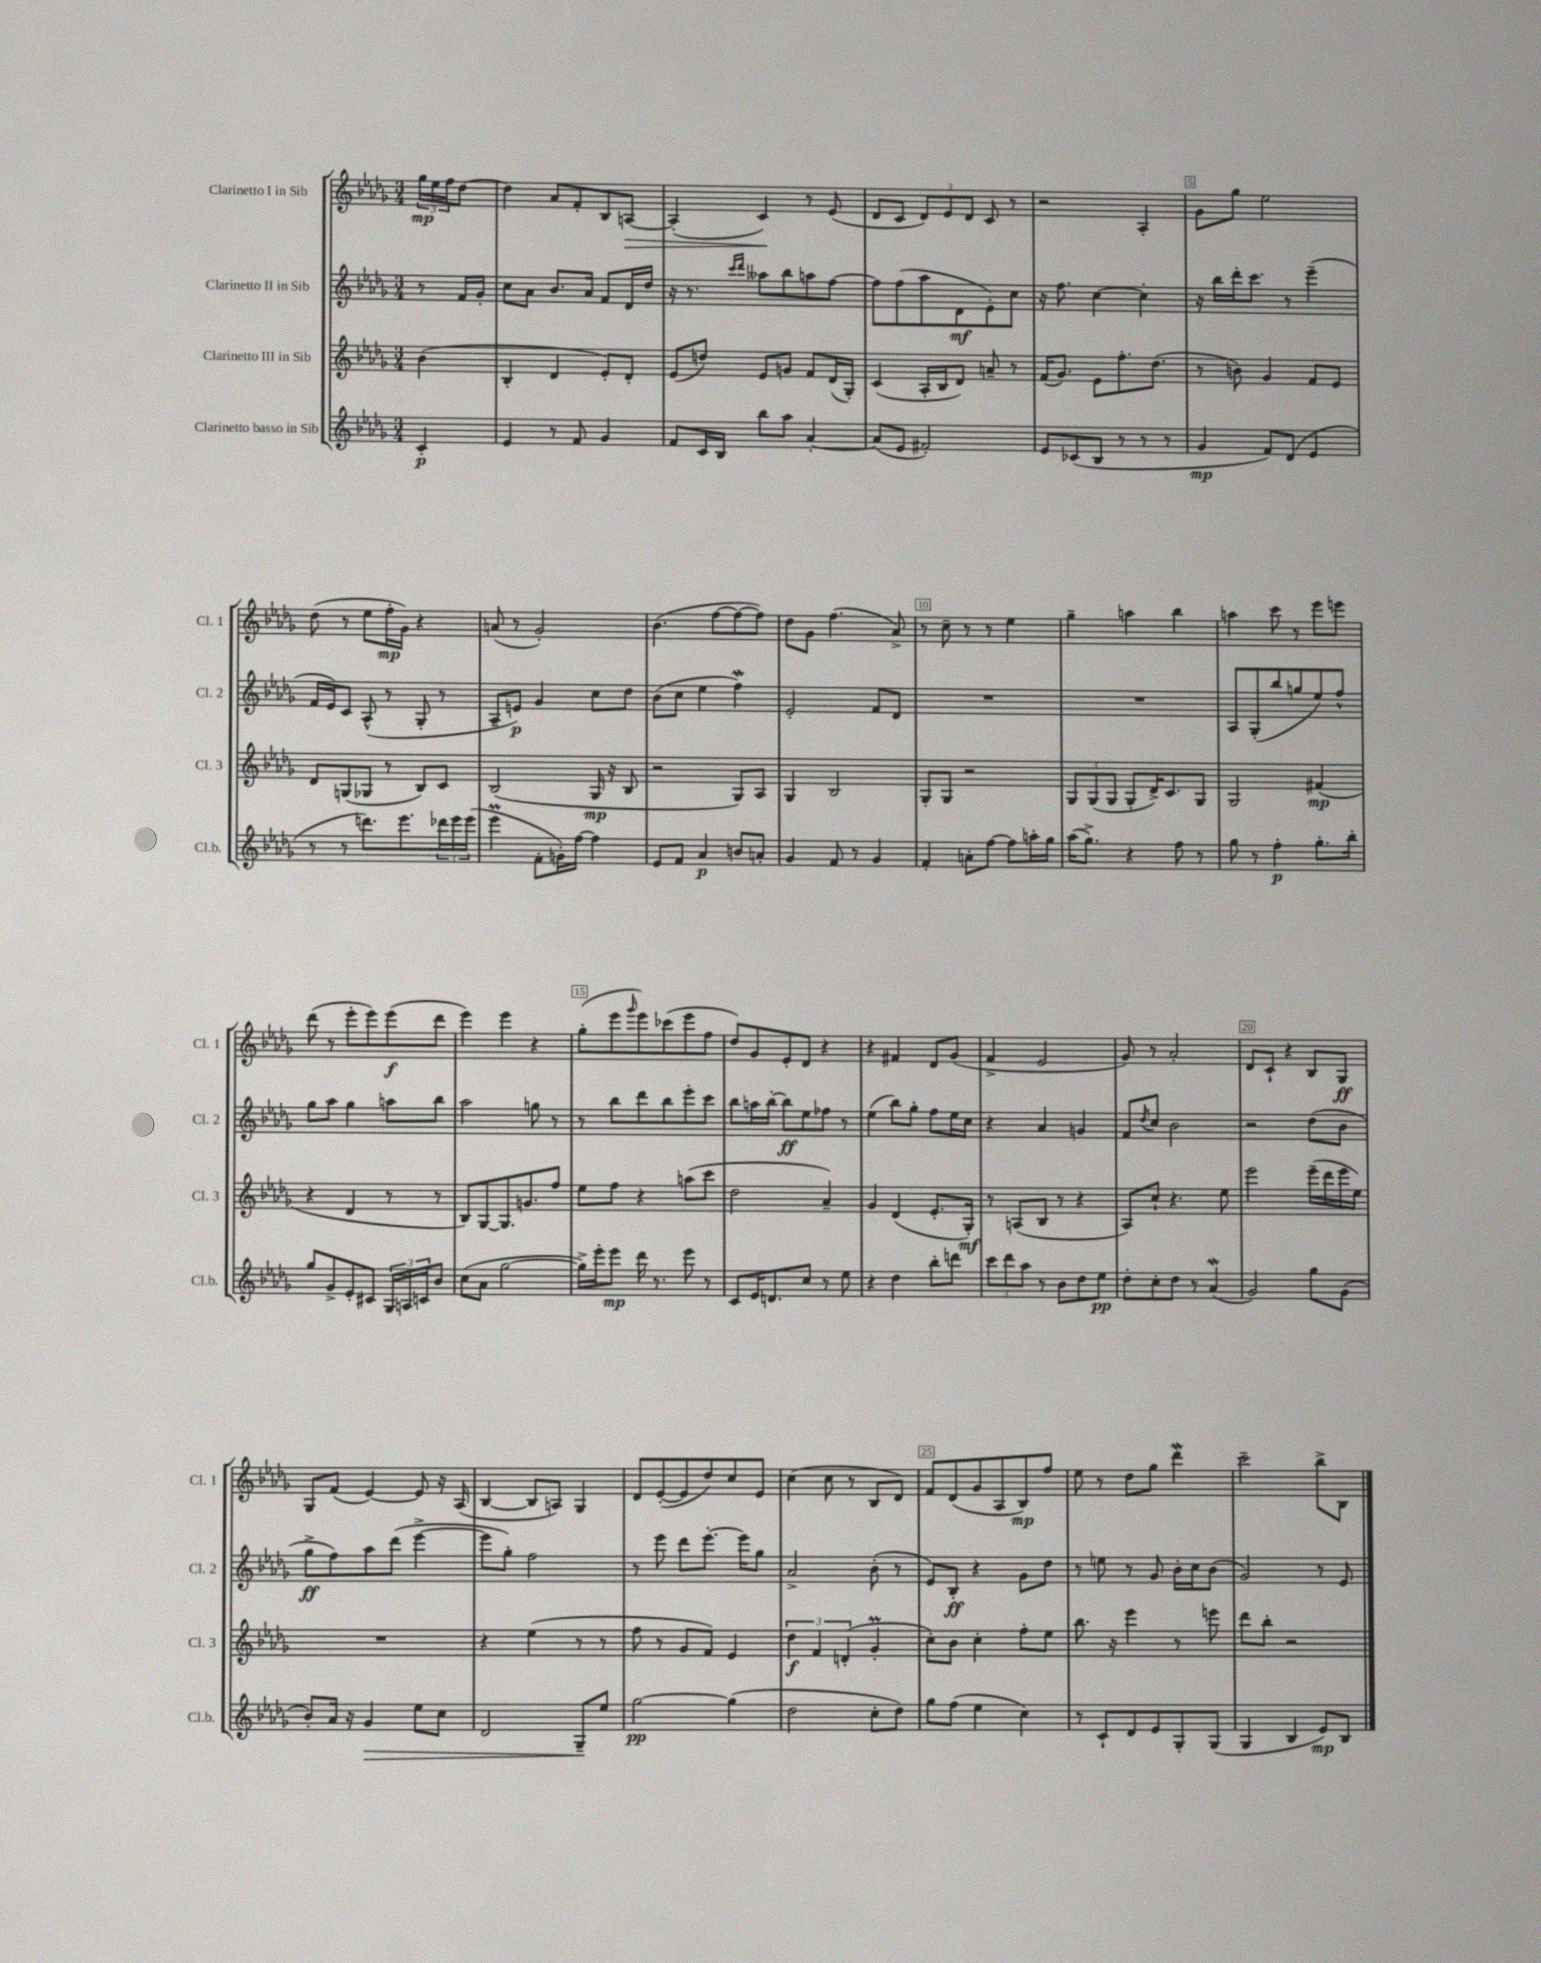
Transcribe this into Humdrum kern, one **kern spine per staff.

**kern	**dynam	**kern	**dynam	**kern	**dynam	**kern	**dynam
*part4	*part4	*part3	*part3	*part2	*part2	*part1	*part1
*staff4	*staff4	*staff3	*staff3	*staff2	*staff2	*staff1	*staff1
*I"Clarinetto basso in Sib	*	*I"Clarinetto III in Sib	*	*I"Clarinetto II in Sib	*	*I"Clarinetto I in Sib	*
*I'Cl.b.	*	*I'Cl. 3	*	*I'Cl. 2	*	*I'Cl. 1	*
*clefG2	*	*clefG2	*	*clefG2	*	*clefG2	*
*k[b-e-a-d-g-]	*	*k[b-e-a-d-g-]	*	*k[b-e-a-d-g-]	*	*k[b-e-a-d-g-]	*
*M3/4	*	*M3/4	*	*M3/4	*	*M3/4	*
=	=	=	=	=	=	=	=
4c'/	p	(4b-\	.	8r	.	24gg-\LL	mp
.	.	.	.	.	.	24ee-\	.
.	.	.	.	.	.	24ff\J	.
.	.	.	.	16f/LL	.	[8dd-\J	.
.	.	.	.	16g-'/JJ	.	.	.
=1	=1	=1	=1	=1	=1	=1	=1
4e-/	.	4B-'/	.	8cc\L	.	4dd-\]	.
.	.	.	.	8a-\J	.	.	.
8r	.	4d-/	.	8.b-/L	.	8a-/L	.
8f/	.	.	.	.	.	8f'/	.
.	.	.	.	16a-/Jk	.	.	.
4g-/	.	8e-'/L)	.	8f/L	.	8B-/	.
!	!	!	!	!	!	!	!LO:HP:b
.	.	8d-'/J	.	16d-/L	.	[8An/J	>
.	.	.	.	16dd-/JJ	.	.	.
=2	=2	=2	=2	=2	=2	=2	=2
8f/L	.	(8e-/L	.	16r	.	(4A'/]	.
.	.	.	.	8.r	.	.	.
16c/L	.	8ddn/J)	.	.	.	.	.
16B-/JJ	.	.	.	.	.	.	.
.	.	.	.	16qqccc/LL	.	.	.
.	.	.	.	16qqddd-/JJ	.	.	.
8bb-\L	.	8e-/L	.	8aa--X\L	.	4c/)	.
8aa-\J	.	8gn/J	.	8bb-\	.	.	.
[4a-'/	.	8f/L	.	8aan\	.	8r	]
.	.	(16d-/L	.	[8ff\J	.	(8e-/	.
.	.	16G-'/JJ)	.	.	.	.	.
=3	=3	=3	=3	=3	=3	=3	=3
(8a-/L]	.	(4c/	.	8ff\L]	.	8d-/L	.
8e-/J	.	.	.	(8ff\	.	8c/J	.
2f#X'/)	.	16A-'/LL	.	8aa-\	.	12d-/L)	.
.	.	16B-/J	.	.	.	.	.
.	.	.	.	.	.	12e-/	.
.	.	8d-/J)	.	8d-\	mf	.	.
.	.	.	.	.	.	12d-/J	.
.	.	8an~/	.	8e-'\)	.	8c/	.
.	.	8r	.	8cc\J	.	8r	.
=4	=4	=4	=4	=4	=4	=4	=4
8e-/L	.	(16f/KL	.	16r	.	2r	.
.	.	8.g-/J)	.	8.ff\	.	.	.
(8c-X/	.	.	.	.	.	.	.
8B-/J	.	8e-\L	.	[4cc\	.	.	.
8r	.	8.ff'\	.	.	.	.	.
8r	.	.	.	4cc'\]	.	4A-'/	.
.	.	(8.dd-\J	.	.	.	.	.
8r	.	.	.	.	.	.	.
=5	=5	=5	=5	=5	=5	=5	=5
4g-/	mp	8r	.	16r	.	8g-\L	.
.	.	.	.	16bb-\LL	.	.	.
.	.	8bn\)	.	16ddd-'\J	.	8gg-\J	.
.	.	.	.	8.ccc\J	.	.	.
8f/L)	.	4g-/	.	.	.	2ee-\	.
(8d-/J	.	.	.	8r	.	.	.
4e-/	.	8f/L	.	(4eee-~\	.	.	.
.	.	8e-/J	.	.	.	.	.
!!LO:LB:g=z
=6	=6	=6	=6	=6	=6	=6	=6
8r	.	8d-/L	.	16f/LL	.	(8dd-\	.
.	.	.	.	16e-/J)	.	.	.
8r	.	(8Gn/	.	8c/J	.	8r	.
8.dddn\L)	.	8G-X/J	.	(8A-^^/	.	8ee-\L	.
.	.	8r	.	8r	.	16ff'\L	mp
8.eee-\	.	.	.	.	.	16g-\JJ)	.
.	.	8B-/L)	.	8G-'/	.	4r	.
24ddd-X\L	.	8c/J	.	8r	.	.	.
24eee-\	.	.	.	.	.	.	.
(24eee-\JJ	.	.	.	.	.	.	.
=7	=7	=7	=7	=7	=7	=7	=7
4eee-M\	.	(2B-/	.	8A-~/L	.	(8an/	.
.	.	.	.	8en/J)	p	8r	.
8f'\L	.	.	.	4g-/	.	2g-'/)	.
16gn'\L)	.	.	.	.	.	.	.
[16ff\JJ	.	.	.	.	.	.	.
4ff\]	.	16G-/	mp	8cc\L	.	.	.
.	.	16r	.	.	.	.	.
.	.	8B-/	.	8dd-\J	.	.	.
=8	=8	=8	=8	=8	=8	=8	=8
8e-/L	.	2r	.	(8b-\L	.	(4.b-\	.
8f/J	.	.	.	8cc\J	.	.	.
4a-/	p	.	.	4ee-\	.	.	.
.	.	.	.	.	.	[8ff\L	.
8bn/L	.	8G-/L)	.	4ffW\)	.	8ff\_	.
8an'/J	.	8A-/J	.	.	.	8ff\J])	.
=9	=9	=9	=9	=9	=9	=9	=9
4g-/	.	4G-/	.	2e-'/	.	8dd-\L	.
.	.	.	.	.	.	8g-\J	.
8f/	.	2B-/	.	.	.	(4.ff\	.
8r	.	.	.	.	.	.	.
4g-/	.	.	.	8f/L	.	.	.
.	.	.	.	8d-/J	.	8a-^/)	.
=10	=10	=10	=10	=10	=10	=10	=10
4f'/	.	8G-'/L	.	2.r	.	8r	.
.	.	8G-/J	.	.	.	8cc~\	.
8an'\L	.	2r	.	.	.	8r	.
[8ff\J	.	.	.	.	.	8r	.
8ff\L]	.	.	.	.	.	4ee-\	.
16aan'\L	.	.	.	.	.	.	.
16gg-\JJ	.	.	.	.	.	.	.
=11	=11	=11	=11	=11	=11	=11	=11
(16aa-\KL	.	12G-/L	.	2.r	.	4gg-~\	.
8.gg-^\J)	.	.	.	.	.	.	.
.	.	(12G-/	.	.	.	.	.
.	.	12G-/J	.	.	.	.	.
4r	.	8G-'/L	.	.	.	4aan\	.
.	.	16d-^/K)	.	.	.	.	.
.	.	8.c/	.	.	.	.	.
8ff\	.	.	.	.	.	4bb-\	.
8r	.	8G-/J	.	.	.	.	.
=12	=12	=12	=12	=12	=12	=12	=12
8gg-\	.	2G-/	.	8A-/L	.	4aan\	.
8r	.	.	.	(8G-'/	.	.	.
4ff'\	p	.	.	8bb-/	.	8ccc\	.
.	.	.	.	8ggn/	.	8r	.
8.gg-'\L	.	(4f#X/	mp	8ee-/)	.	8eee-\L	.
.	.	.	.	8ff^^/J	.	8eeen\J	.
16bb-'\Jk	.	.	.	.	.	.	.
!!LO:LB:g=z
=13	=13	=13	=13	=13	=13	=13	=13
8gg-/L	.	4r	.	8gg-\L	.	(8ddd-\	.
8g-^/	.	.	.	8aa-\J	.	8r	.
8e-'/	.	4d-/	.	4gg-\	.	8eee-'\L	.
8c#X/J	.	.	.	.	.	8eee-\)	.
24G-/LL	.	8r	.	8aan\L	.	(8eee-\	f
24An/	.	.	.	.	.	.	.
24cn/J	.	.	.	.	.	.	.
8b-/J	.	8r	.	8bb-\J	.	8ddd-\J	.
=14	=14	=14	=14	=14	=14	=14	=14
(8cc\L	.	8B-/L)	.	2aa-\	.	4eee-\)	.
8a-\J	.	[8G-/	.	.	.	.	.
[2gg-\	.	8.G-/]	.	.	.	4eee-\	.
.	.	8.gn/	.	.	.	.	.
.	.	.	.	8ggn\	.	4r	.
.	.	8ff/J	.	8r	.	.	.
=15	=15	=15	=15	=15	=15	=15	=15
16gg-^\LL])	.	8ee-\L	.	8r	.	(8gg-'\L	.
16eee-'\J	.	.	.	.	.	.	.
8eee-\J	mp	8ff\J	.	8bb-\L	.	8eee-\	.
.	.	.	.	.	.	16qqggg-/	.
16ddd-\	.	4r	.	8ddd-\	.	8eee-\)	.
8.r	.	.	.	.	.	.	.
.	.	.	.	8bb-\	.	(8ccc-X\	.
8eee-\	.	(8aan\L	.	8eee-'\	.	8eee-\	.
8r	.	8ccc\J	.	8ccc\J	.	8ff\J	.
=16	=16	=16	=16	=16	=16	=16	=16
8c/L	.	2dd-\	.	8bb-\L	.	8dd-/L)	.
16e-/K	.	.	.	16aan\L	.	8g-/	.
8.dn/	.	.	.	[16bb-'\JJ	.	.	.
.	.	.	.	8bb-\L]	ff	8e-'/	.
8cc/J	.	.	.	8ee-\	.	8d-/J	.
8r	.	4a-~/)	.	8ff-X\J	.	4r	.
8ee-\	.	.	.	8r	.	.	.
=17	=17	=17	=17	=17	=17	=17	=17
4r	.	4g-/	.	(4ee-\	.	4r	.
4dd-\	.	(4d-/	.	8bb-\L)	.	4f#X/	.
.	.	.	.	8gg-'\J	.	.	.
8bb-'\L	.	8.e-'/L	.	8ff\L	.	8d-/L	.
8dddn\J	.	.	.	16ee-\L	.	(8g-/J	.
.	.	16G-'/Jk)	mf	16cc\JJ	.	.	.
=18	=18	=18	=18	=18	=18	=18	=18
12ccc\L	.	8r	.	4r	.	4f^/	.
12ddd-\	.	.	.	.	.	.	.
.	.	(8An/L	.	.	.	.	.
12aa-\J	.	.	.	.	.	.	.
8r	.	8B-/J	.	4a-/	.	2e-/	.
8b-\L	.	8r	.	.	.	.	.
8dd-\	.	4r	.	4gn/	.	.	.
8ee-\J	pp	.	.	.	.	.	.
=19	=19	=19	=19	=19	=19	=19	=19
8dd-'\L	.	8A-/L)	.	8f/L	.	8g-/)	.
.	.	.	.	8qdd-/	.	.	.
8cc'\	.	8cc`/J	.	8cc/J	.	8r	.
8dd-\J	.	4.r	.	2b-\	.	2a-'/	.
8r	.	.	.	.	.	.	.
(4a-W/	.	.	.	.	.	.	.
.	.	8ee-\	.	.	.	.	.
=20	=20	=20	=20	=20	=20	=20	=20
2g-/)	.	2eee-\	.	2r	.	8d-/L	.
.	.	.	.	.	.	8c`/J	.
.	.	.	.	.	.	4r	.
8gg-\L	.	(16eee-~\LL	.	(8dd-\L	.	8B-/L	.
.	.	16ddd-\	.	.	.	.	.
(8g-\J	.	16eee-\	.	8b-\J	.	8G-/J	ff
.	.	16ee-\JJ)	.	.	.	.	.
!!LO:LB:g=z
=21	=21	=21	=21	=21	=21	=21	=21
8b-'/L)	.	2.r	.	8gg-^\L	ff	8G-/L	.
16a-/Jk	.	.	.	8ff\)	.	(8f/J	.
16r	.	.	.	.	.	.	.
!	!LO:HP:b	!	!	!	!	!	!
4g-/	>	.	.	8aa-\	.	[4e-/)	.
.	.	.	.	(8ddd-\J	.	.	.
8ee-\L	.	.	.	[4eee-^\	.	8e-/]	.
8cc\J	.	.	.	.	.	16r	.
.	.	.	.	.	.	(16A-/	.
=22	=22	=22	=22	=22	=22	=22	=22
2d-/	.	4r	.	8eee-\L]	.	[4B-/	.
.	.	.	.	8gg-'\J)	.	.	.
.	.	(4ee-\	.	2ff\	.	8B-/L]	.
.	.	.	.	.	.	8An/J)	.
8G-~/L	.	8r	.	.	.	4G-/	.
8ee-/J	]	8r	.	.	.	.	.
=23	=23	=23	=23	=23	=23	=23	=23
[2gg-\	pp	8ff\	.	8r	.	8d-/L	.
.	.	8r	.	8eee-\	.	([8e-'/	.
.	.	8g-/L	.	8ddd-\L	.	8e-/]	.
.	.	8f/J)	.	[8.eee-'\J	.	8dd-/)	.
(4gg-\]	.	4e-/	.	.	.	8cc/	.
.	.	.	.	16eee-\KL]	.	.	.
.	.	.	.	8gg-\J	.	8e-/J	.
=24	=24	=24	=24	=24	=24	=24	=24
2dd-\	.	6dd-\	f	2a-^/	.	(4cc\	.
.	.	6f/	.	.	.	.	.
.	.	.	.	.	.	8cc\	.
.	.	(6dn'/	.	.	.	.	.
.	.	.	.	.	.	8r	.
8cc'\L	.	4g-M'/	.	(8b-'\	.	8B-/L	.
8dd-\J)	.	.	.	8r	.	8d-/J)	.
=25	=25	=25	=25	=25	=25	=25	=25
8gg-\L	.	8cc'\L)	.	8e-/L)	.	8f/L	.
(8ff\J	.	8b-\J	.	8B-'/J	ff	(8d-/	.
4ee-\	.	4cc'\	.	4r	.	8g-/	.
.	.	.	.	.	.	8A-/	.
4cc\)	.	8ff'\L	.	8g-\L	.	8B-/)	mp
.	.	8ee-\J	.	8dd-\J	.	8ff/J	.
=26	=26	=26	=26	=26	=26	=26	=26
8r	.	8.bb-\	.	8r	.	8ee-\	.
8c`/L	.	.	.	8een\	.	8r	.
.	.	16r	.	.	.	.	.
8d-/	.	4eee-\	.	8r	.	8dd-\L	.
8e-/	.	.	.	8g-/	.	8gg-\J	.
8G-'/	.	8r	.	16b-'\LL	.	4ddd-w\	.
.	.	.	.	16cc\J	.	.	.
(8G-/J	.	8eeen\	.	(8b-\J	.	.	.
=27	=27	=27	=27	=27	=27	=27	=27
4G-/	.	8ddd-\L	.	2g-/)	.	2ccc~\	.
.	.	8bb-'\J	.	.	.	.	.
4B-/	.	2r	.	.	.	.	.
8e-/L)	mp	.	.	8r	.	8bb-^\L	.
8B-/J	.	.	.	8e-/	.	8B-\J	.
==	==	==	==	==	==	==	==
*-	*-	*-	*-	*-	*-	*-	*-
